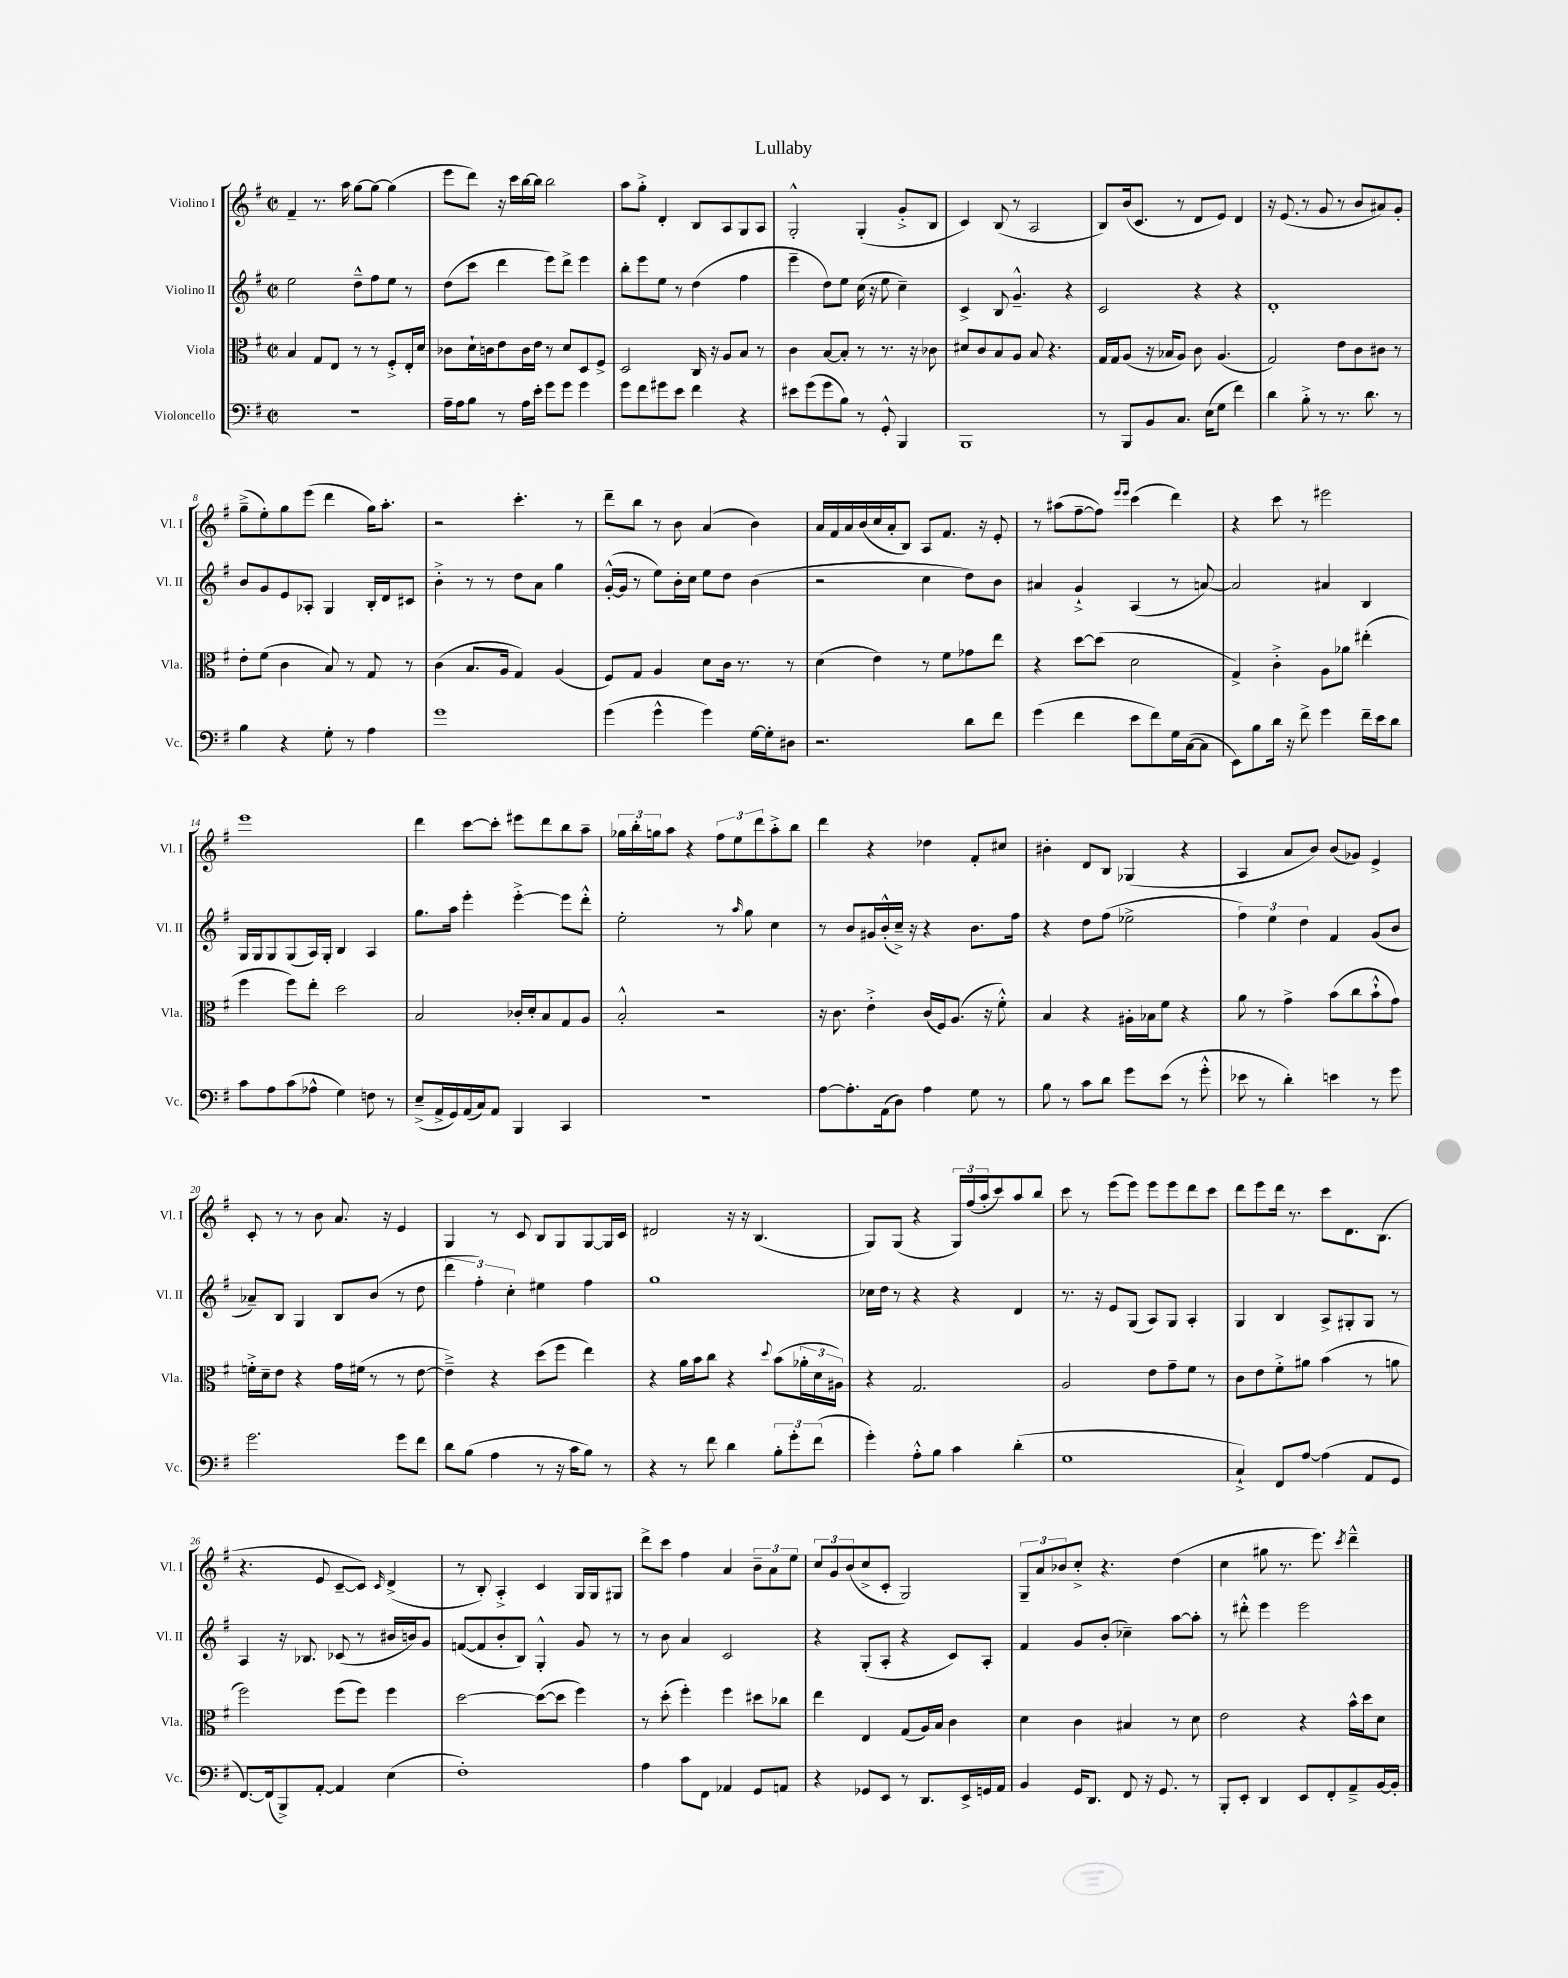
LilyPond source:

\header { title = "Lullaby" }
<<
\new StaffGroup <<
\new Staff = "s0" \with { instrumentName = "Violino I" shortInstrumentName = "Vl. I" } {
    \clef treble \key g \major \defaultTimeSignature \time 2/2
    fis'4-- r8. a''16 g''8~ g''8~ g''4( |
    e'''8 d'''8) r16 c'''16 b''16~ b''16 b''2 |
    a''8 g''8-.-> d'4-. b8 a8 g8 a8 |
    g2-.-^ g4-.( g'8-.-> b8 |
    c'4) b8( r8 a2 |
    b8) b'16( c'8. r8 d'8 e'8) d'4 |
    r16 e'8.( r8 g'8 r8 b'8 ais'8) g'8-. |
    g''8--->( e''8-.) g''8 e'''8( d'''4 g''16) a''8.-. |
    r2 c'''4.-. r8 |
    d'''8-- b''8 r8 b'8 a'4( b'4) |
    a'16 fis'16 a'16 b'16( c''16 a'16-. b8) a8 fis'8. r16 e'8-. |
    r8 ais''8( fis''8~-- fis''8) \grace { e'''16 e'''16 } c'''4( d'''4) |
    r4 c'''8 r8 eis'''2 |
    e'''1 |
    d'''4 c'''8~ c'''8-. eis'''8 d'''8 b''8 a''8-- |
    \tuplet 3/2 { ges''16 b''16-. g''16 } a''8 r4 \tuplet 3/2 { fis''8 e''8 d'''8 } a''8-.-> b''8 |
    d'''4 r4 des''4 fis'8-. cis''8 |
    bis'4-. d'8 b8 ges4( r4 |
    a4 a'8 b'8) b'8( ges'8) e'4-> |
    c'8-. r8 r8 b'8 a'8. r16 e'4 |
    g4 r8 c'8 b8 g8 g8~ g16 c'16 |
    dis'2 r16 r16 b4.( |
    g8) g8( r4 \tuplet 3/2 { g16) fis''16( a''16-. } c'''8) a''8 b''8 |
    c'''8 r8 e'''8( e'''8) e'''8 e'''8 d'''8 c'''8 |
    d'''8 e'''8 d'''16 r8. c'''8 d'8. b8.( |
    r4. e'8 c'8~-- c'8) \grace { c'16 } d'4->( |
    r8 b8-.) a4-.-> c'4 g16 g16 gis8 |
    d'''8-> c'''8 fis''4 a'4 \tuplet 3/2 { b'8-- a'8 e''8 } |
    \tuplet 3/2 { c''8 g'8 b'8( } c''8-> c'8-. g2) |
    \tuplet 3/2 { g8-- a'8 bes'8 } c''8-.-> r4. d''4( |
    c''4 gis''8 r8. e'''8.) \acciaccatura { c'''8 } d'''4---^ \bar "|." |
}
\new Staff = "s1" \with { instrumentName = "Violino II" shortInstrumentName = "Vl. II" } {
    \clef treble \key g \major \defaultTimeSignature \time 2/2
    e''2 d''8---^ fis''8 e''8 r8 |
    d''8( c'''8 d'''4 e'''8) d'''8-> e'''4 |
    b''8-. e'''8 e''8 r8 d''4( fis''4 |
    e'''4-- d''8) e''8 c''16( r16 e''8 c''4--) |
    c'4-> b8 g'4.---^ r4 |
    c'2 r4 r4 |
    d'1-. |
    b'8 g'8 e'8 aes8-. g4 b16-. d'16 cis'8 |
    b'4-.-> r8 r8 d''8 a'8 g''4 |
    g'16~-.-^( g'16 r8 e''8) b'16-. c''16 e''8 d''8 b'4( |
    r2 c''4 d''8) b'8 |
    ais'4 g'4-!-> a4( r8 a'8~) |
    a'2 ais'4 b4 |
    g16 g16 g8 g8( a16) g16-. b4 a4 |
    g''8. a''16 e'''4-. e'''4~-.-> e'''8 d'''8-.-^ |
    e''2-. r8 \grace { a''16 } g''8 c''4 |
    r8 b'8 gis'16 b'16-.-^( c''16--->) r16 r4 b'8. fis''16 |
    r4 d''8 fis''8( ees''2-> |
    \tuplet 3/2 { fis''4) e''4 d''4 } fis'4 g'8( b'8 |
    aes'8--) b8 g4 b8 b'8( r8 d''8 |
    \tuplet 3/2 { d'''4 fis''4-.) c''4-. } eis''4 fis''4 |
    g''1 |
    ces''16 d''16 r8 r4 r4 d'4 |
    r8. r16 e'8 g8( a8) g8 a4-. |
    g4 b4 a8-> gis8-. gis8 r8 |
    a4 r16 bes8. ces'8( r8 bis'16 b'16) g'8 |
    f'8~( f'8 b'8-. b8) g4-.-^ g'8 r8 |
    r8 b'8 a'4 c'2 |
    r4 g8-.( a8-. r4 c'8) a8-. |
    fis'4 g'8 b'8-.( ces''4--) a''8~ a''8-. |
    r8 dis'''8-.-^ e'''4 e'''2 \bar "|." |
}
\new Staff = "s2" \with { instrumentName = "Viola" shortInstrumentName = "Vla." } {
    \clef alto \key g \major \defaultTimeSignature \time 2/2
    b4 g8 e8 r8 r8 fis8-.-> e16-. d'16 |
    ces'8 d'16-! c'16 e'8 c'16 e'16 r8 d'8 d8 fis8-> |
    d2 c16 r16 a8 b8 r8 |
    c'4 b8~ b8-. r8 r8. r16 ces'8 |
    dis'8 c'8 b8 a8 b8 r4. |
    g16 g16 a8( r16 bes16 a8) c'8 a4.( |
    g2) e'8 c'8 cis'8 r8 |
    e'8-. fis'8( c'4 b8) r8 g8 r8 |
    c'4( b8. a16 g4) a4( |
    fis8) g8 a4 d'8 c'16 r8. r8 |
    d'4( e'4) r8 fis'8 ges'8 e''8 |
    r4 d''8~ d''8( d'2 |
    g4->) c'4-.-> a8 aes'8 eis''4-.( |
    fis''4 fis''8) e''8-. d''2 |
    b2 ces'16-. d'16-. b8 g8 a8 |
    b2-.-^ r2 |
    r16 c'8. e'4-.-> c'16( fis16) a8.( r16 fis'8-.-^) |
    b4 r4 ais16-. bes16 fis'8 r4 |
    a'8 r8 g'4-> b'8( c''8 b'8-!-^ g'8) |
    f'16-.-> d'16-- e'8 r4 g'16 fis'16( r8 r8 e'8~ |
    e'4--->) r4 d''8( fis''8 e''4) |
    r4 a'16 b'16 c''8 r4 \appoggiatura { d''8 } b'8( \tuplet 3/2 { aes'16-. d'16 ais16) } |
    r4 g2. |
    a2 e'8 g'8-- fis'8 r8 |
    c'8 e'8 fis'8-.-> ais'8 b'4( r8 a'8 |
    fis''2) fis''8( fis''8) fis''4 |
    d''2~ d''8~( d''8 fis''4) |
    r8 d''8-.( fis''4-.) fis''4 dis''8 ces''8 |
    e''4 e4 g8( a16) b16 c'4 |
    d'4 c'4 bis4 r8 d'8 |
    e'2 r4 b'16-^ d''16 d'8 \bar "|." |
}
\new Staff = "s3" \with { instrumentName = "Violoncello" shortInstrumentName = "Vc." } {
    \clef bass \key g \major \defaultTimeSignature \time 2/2
    R1 |
    a16-- a16 b8 r8 a16 e'16-. g'8 g'8 g'4 |
    g'8 fis'8 gis'8 e'8 fis'4 r4 |
    eis'8 g'8( g'8 b8) r8 g,8-.-^ b,,4 |
    b,,1 |
    r8 b,,8 b,8 c8. e16( g8 fis'4) |
    d'4 b8-.-> r8 r8. d'8. r8 |
    b4 r4 g8-. r8 a4 |
    g'1 |
    g'4( g'4-^ g'4) g16~ g16-. dis8 |
    r2. d'8 fis'8 |
    g'4( fis'4 e'8 fis'8) g16 c16~( c8 |
    e,8) b8 d'16 r16 fis'8-> g'4 fis'16-- e'16 d'8 |
    c'8 a8 c'8( aes8-^ g4) f8 r8 |
    e8--->( a,16-> g,16) a,16( c16) a,8 b,,4 c,4 |
    R1 |
    a8~ a8.-. a,16( d8) a4 g8 r8 |
    b8 r8 c'8 d'8 g'8 e'8( r8 g'8-.-^ |
    ees'8 r8 d'4-.) e'4 r8 g'8 |
    g'2. g'8 fis'8 |
    d'8 b8( a4 r8 r16 c'16 b8) r8 |
    r4 r8 fis'8 d'4 \tuplet 3/2 { b8-. g'8-. fis'8( } |
    g'4-.) a8-.-^ b8 c'4 d'4-.( |
    g1 |
    c4-!->) fis,8 a8~ a4( a,8 g,8 |
    fis,8.~) fis,16( b,,8->) a,8~-. a,4 e4( |
    fis1-.) |
    a4 c'8 fis,8 aes,4 g,8 a,8 |
    r4 ges,8 e,8 r8 d,8. e,16-> g,16 a,16 |
    b,4 g,16 d,8. fis,8 r16 g,8. r8 |
    b,,8-. e,8-. d,4 e,8 fis,8-. a,8---> b,16~ b,16-. \bar "|." |
}
>>
>>
